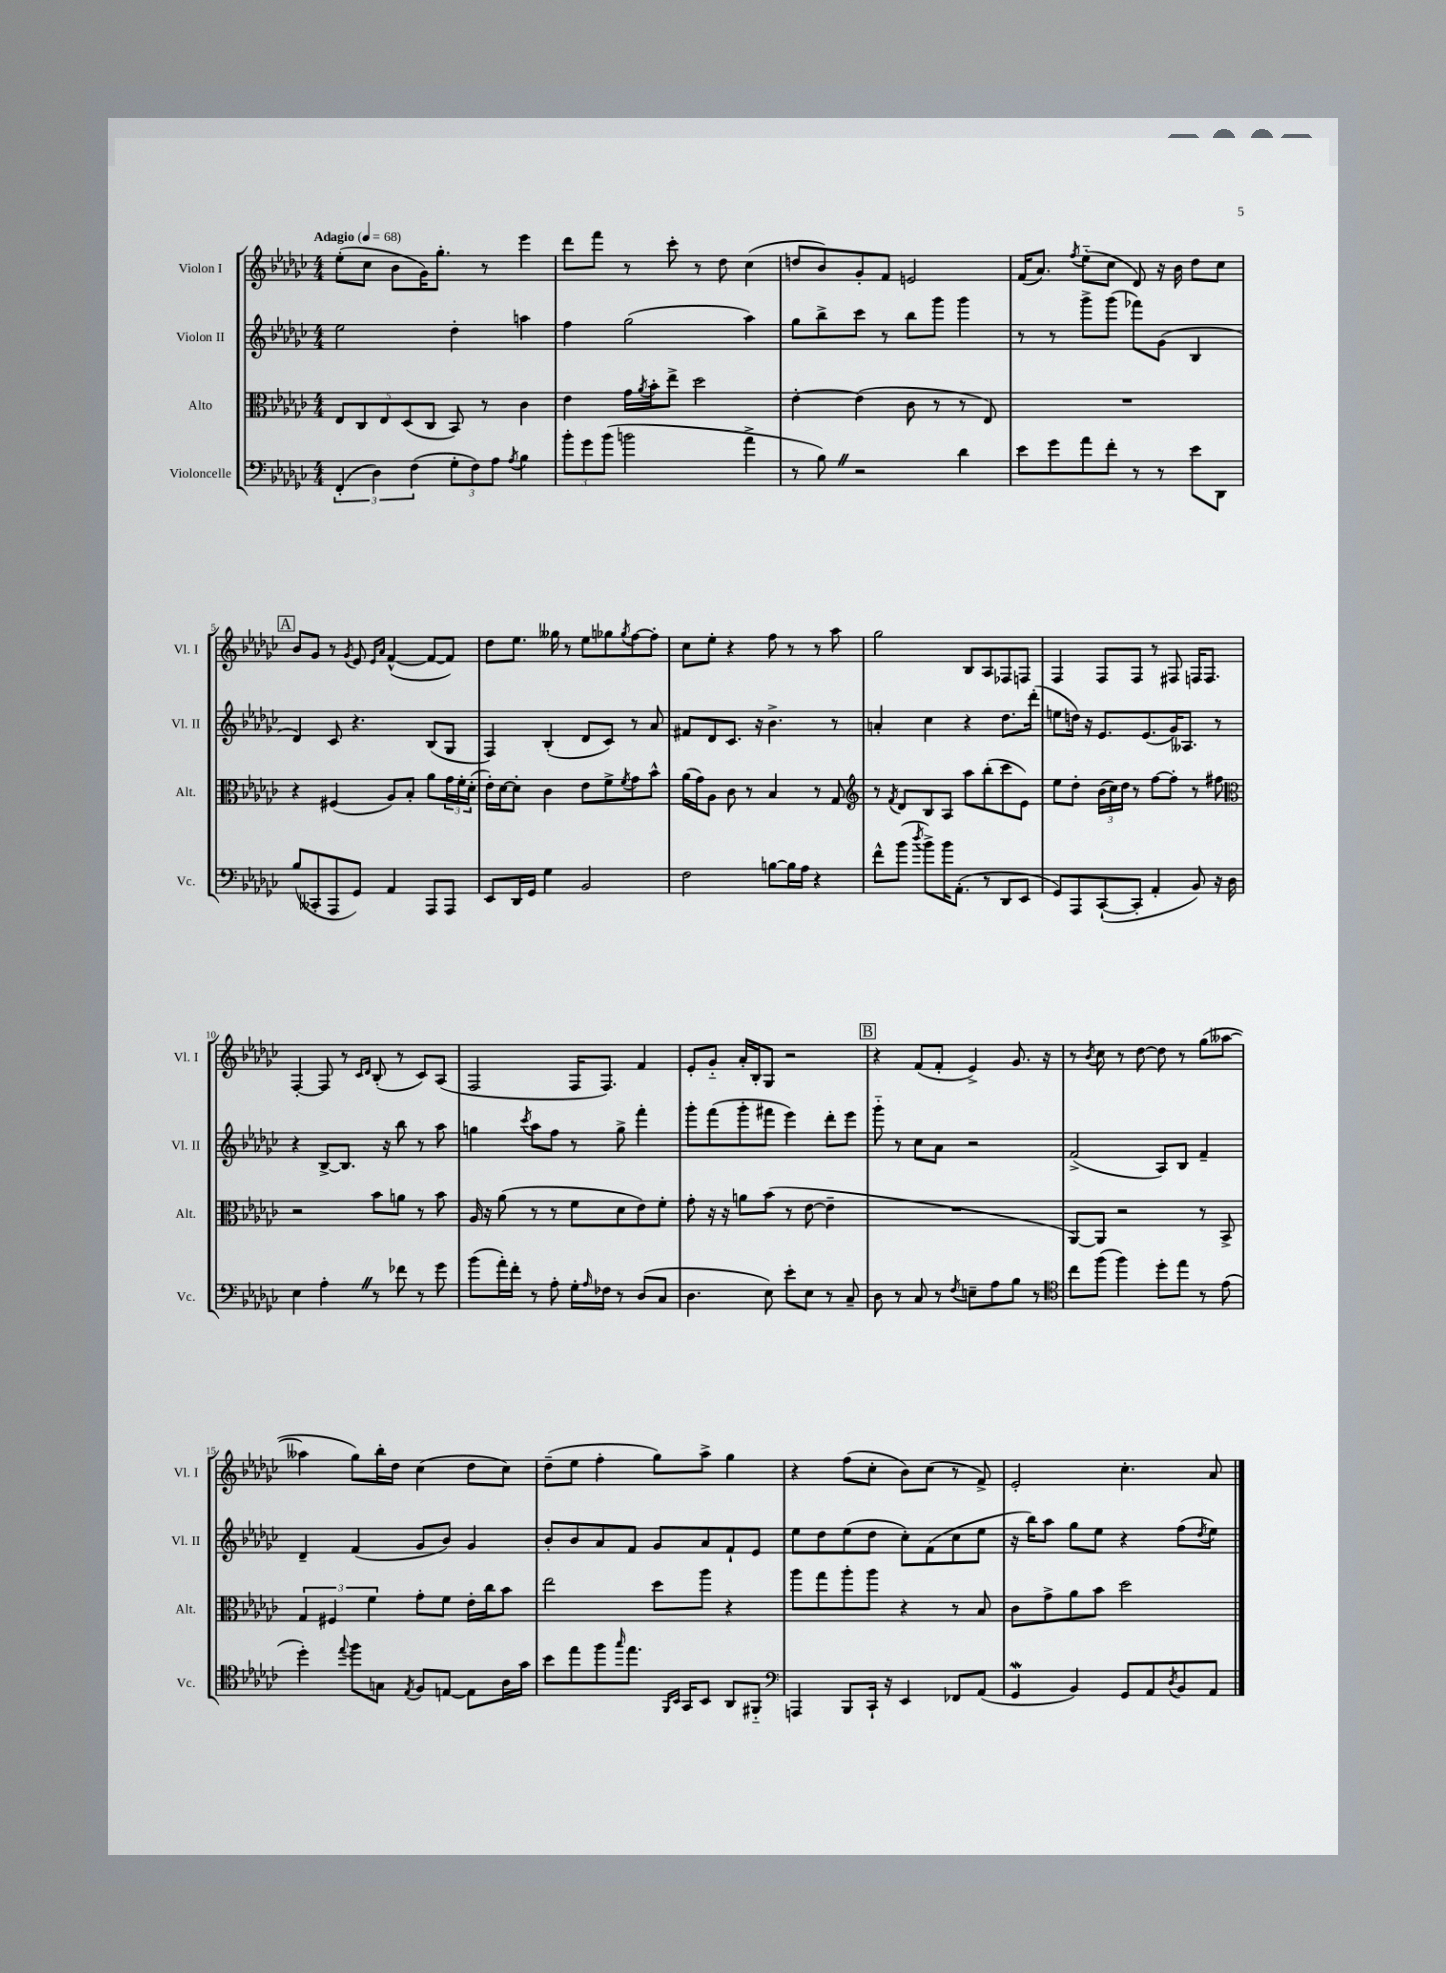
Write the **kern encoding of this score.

**kern	**kern	**kern	**kern
*staff4	*staff3	*staff2	*staff1
*clefF4	*clefC3	*clefG2	*clefG2
*k[b-e-a-d-g-c-]	*k[b-e-a-d-g-c-]	*k[b-e-a-d-g-c-]	*k[b-e-a-d-g-c-]
*M4/4	*M4/4	*M4/4	*M4/4
*MM68	*MM68	*MM68	*MM68
(6FF'	10E-	2ee-	(8ee-'
.	10C-	.	.
.	.	.	8cc-
6D-)	.	.	.
.	10E-	.	.
.	.	.	8b-
.	(10D-	.	.
(6F	.	.	.
.	.	.	16g-)
.	10C-	.	.
.	.	.	8.gg-'
12G-'	8BB-)	4dd-'	.
12F)	.	.	.
.	8r	.	8r
12A-	.	.	.
8qA-	.	.	.
4B-	4c-	4aa	4eee-
=	=	=	=
12b-'	4e-	4ff	8ddd-
12g-	.	.	.
.	.	.	8fff
(12b-	.	.	.
2b	16g-	(2gg-	8r
.	8qa-	.	.
.	16b-'	.	.
.	8ee-^	.	8ccc-'
.	2dd-	.	8r
.	.	.	8dd-
4a-^	.	4aa-)	(4cc-
=	=	=	=
8r	[4e-'	8gg-	8dd
8B-)	.	8bb-^	8b-)
2r	(4e-]	8ccc-	8g-'
.	.	8r	8f
.	8c-	8bb-	2e
.	8r	8ggg-	.
4d-	8r	4ggg-	.
.	8E-)	.	.
=	=	=	=
8e-	1r	8r	(16f
.	.	.	8.a-)
8g-	.	8r	.
.	.	.	8qff
8a-	.	8ggg-^	(8ee-'~
8f'	.	(8ggg-	8cc-
8r	.	8fff-)	8d-)
8r	.	(8g-	16r
.	.	.	16b-
8e-	.	4B-	8dd-
8DD-	.	.	8cc-
=	=	=	=
(8B-	4r	4d-)	8b-
8CC--'	.	.	8g-
8AAA-	(4F#	8c-	8r
.	.	.	8qg-
8GG-)	.	4.r	8e-
.	.	.	16qqe-
.	.	.	16qqa-
4AA-	8A-)	.	([4f^^
.	8B-'	.	.
8AAA-	8a-	(8B-	8f_
8AAA-	24g-	8G-	8f])
.	24f'	.	.
.	(24d-'	.	.
=	=	=	=
8EE-	16e-')	4F)	8dd-
.	[16d-	.	.
16DD-	8d-']	.	8.ee-
16GG-	.	.	.
4G-	4c-	(4B-'	.
.	.	.	16gg--
.	.	.	8r
2BB-	8e-	8d-	8ee-
.	8f^	8c-)	8gg-
.	8qf	.	8qgg-
.	8g-	8r	[8ff
.	8b-^^	8a-	8ff']
=	=	=	=
2F	(16a-	8f#	8cc-
.	16g-)	.	.
.	8A-	8d-	8ee-'
.	8c-	8.c-	4r
.	8r	.	.
.	.	16r	.
[8B	4B-	4.b-^	8ff
16B]	.	.	8r
16A-	.	.	.
4r	8r	.	8r
.	8G-	8r	8aa-
=	=	=	=
*	*clefG2	*	*
8f^^	8r	4a'	2gg-
.	8qf	.	.
(8b-	8d-	.	.
8qdd-	.	.	.
8b-^)	8B-	4cc-	.
16b-	8A-	.	.
(8.AA-'	.	.	.
.	8aa-	4r	8B-
8r	(8bb-'	.	8A-
8DD-	8ccc-	8.dd-	8F-
8EE-	8e-)	.	8F
.	.	(16ddd-'	.
=	=	=	=
8GG-)	8ee-	8ee	4F
8AAA-	8dd-'	16dd)	.
.	.	16r	.
([8CC-`	(24b-	8.e-	8F
.	24cc-)	.	.
.	24dd-	.	.
8CC-']	8r	.	8F
.	.	(8.e-	.
4AA-'	[8ff	.	8r
.	8ff']	16g-)	8F#
.	.	8.A--	.
8BB-)	8r	.	16F
.	.	.	8.F
16r	8ff#	8r	.
16D-	.	.	.
=	=	=	=
*	*clefC3	*	*
4E-	2r	4r	[4F'
4A-'	.	[8B-^	8F]
.	.	8.B-]	8r
.	.	.	16qqc-
.	.	.	16qqd-
8r	8b-	.	(8B-'
.	.	16r	.
8f-	8a	8bb-	8r
8r	8r	8r	8c-)
8g-	8b-	8aa-	(8A-
=	=	=	=
(8b-	16A-	4gg	2F
.	16r	.	.
16a-')	(8a-	.	.
16f'	.	.	.
.	.	8qccc-	.
8r	8r	8aa-	.
8A-'	8r	8ff	.
16G-'	8f	8r	16F
16qqA-	.	.	.
16F-	.	.	8.F)
8r	8d-	8gg^	.
(8D-	8e-)	4fff'	4f
8C-	8f'	.	.
=	=	=	=
4.D-	8g-'	8ggg-'	8e-'
.	16r	(8fff	8g-'~
.	16r	.	.
.	8a	8ggg-'	16a-'
.	.	.	16B-'
8E-)	(8b-	8fff#	8G-
8e-'	8r	4eee-)	2r
8E-	[8e-	.	.
8r	4e-~]	8ddd-'	.
8C-~	.	8eee-	.
=	=	=	=
8D-	1r	8ggg-'~	4r
8r	.	8r	.
8C-	.	8cc-	(8f
8r	.	8a-	8f'
8qF	.	.	.
8E~	.	2r	4e-^)
8A-	.	.	.
8B-	.	.	8.g-
8r	.	.	.
.	.	.	16r
=	=	=	=
*clefC4	*	*	*
8cc-	[8AA-)	(2f^	8r
.	.	.	8qb-
(8ff	8AA-]	.	8cc-
4ff)	2r	.	8r
.	.	.	[8dd-
8dd-'	.	8A-)	8dd-]
8ee-	.	8B-	8r
8r	8r	4f~	(8gg-
(8e-	8BB-^	.	[8aa--
=	=	=	=
4dd-')	6G-	4d-~	4aa--]
.	6F#	.	.
8qqee-	.	.	.
8ff	.	(4f	8gg-)
.	6f	.	.
8G	.	.	16bb-'
.	.	.	16dd-
8qE-	.	.	.
8F	8g-'	8g-	(4cc-
[8E	8f	8b-)	.
8E]	16e-'	4g-	8dd-
.	16cc-	.	.
16A-	8b-	.	8cc-)
16g-	.	.	.
=	=	=	=
8b-	2ee-	8b-'	(8dd-~
8ee-	.	8b-	8ee-
8ff	.	8a-	4ff'
16qqgg-	.	.	.
8.ee-	.	8f	.
.	8dd-	8g-	8gg-)
16qqFF	.	.	.
16qqBB-	.	.	.
16GG-	.	.	.
8BB-	8aa-	8a-	8aa-^
8AA-	4r	8f`	4gg-
8FF#'~	.	8e-	.
=	=	=	=
*clefF4	*	*	*
4AAA	8aa-	8ee-	4r
.	8gg-	8dd-	.
8BBB-	8aa-'	(8ee-	(8ff
16CC-`	8aa-	8dd-	8cc-'
16r	.	.	.
4EE-	4r	8cc-')	8b-)
.	.	(8f	(8cc-
8FF-	8r	8cc-	8r
(8AA-	8B-	8ee-	8f^)
=	=	=	=
4GG-	8c-	16r	2e-'
.	.	16bb-)	.
.	8g-^	8aa-	.
4BB-)	8a-	8gg-	.
.	8b-	8ee-	.
8GG-	2dd-	4r	4.cc-'
8AA-	.	.	.
8qD-	.	.	.
8BB-	.	(8ff	.
.	.	8qdd-	.
8AA-	.	8ee-)	8a-
==	==	==	==
*-	*-	*-	*-
